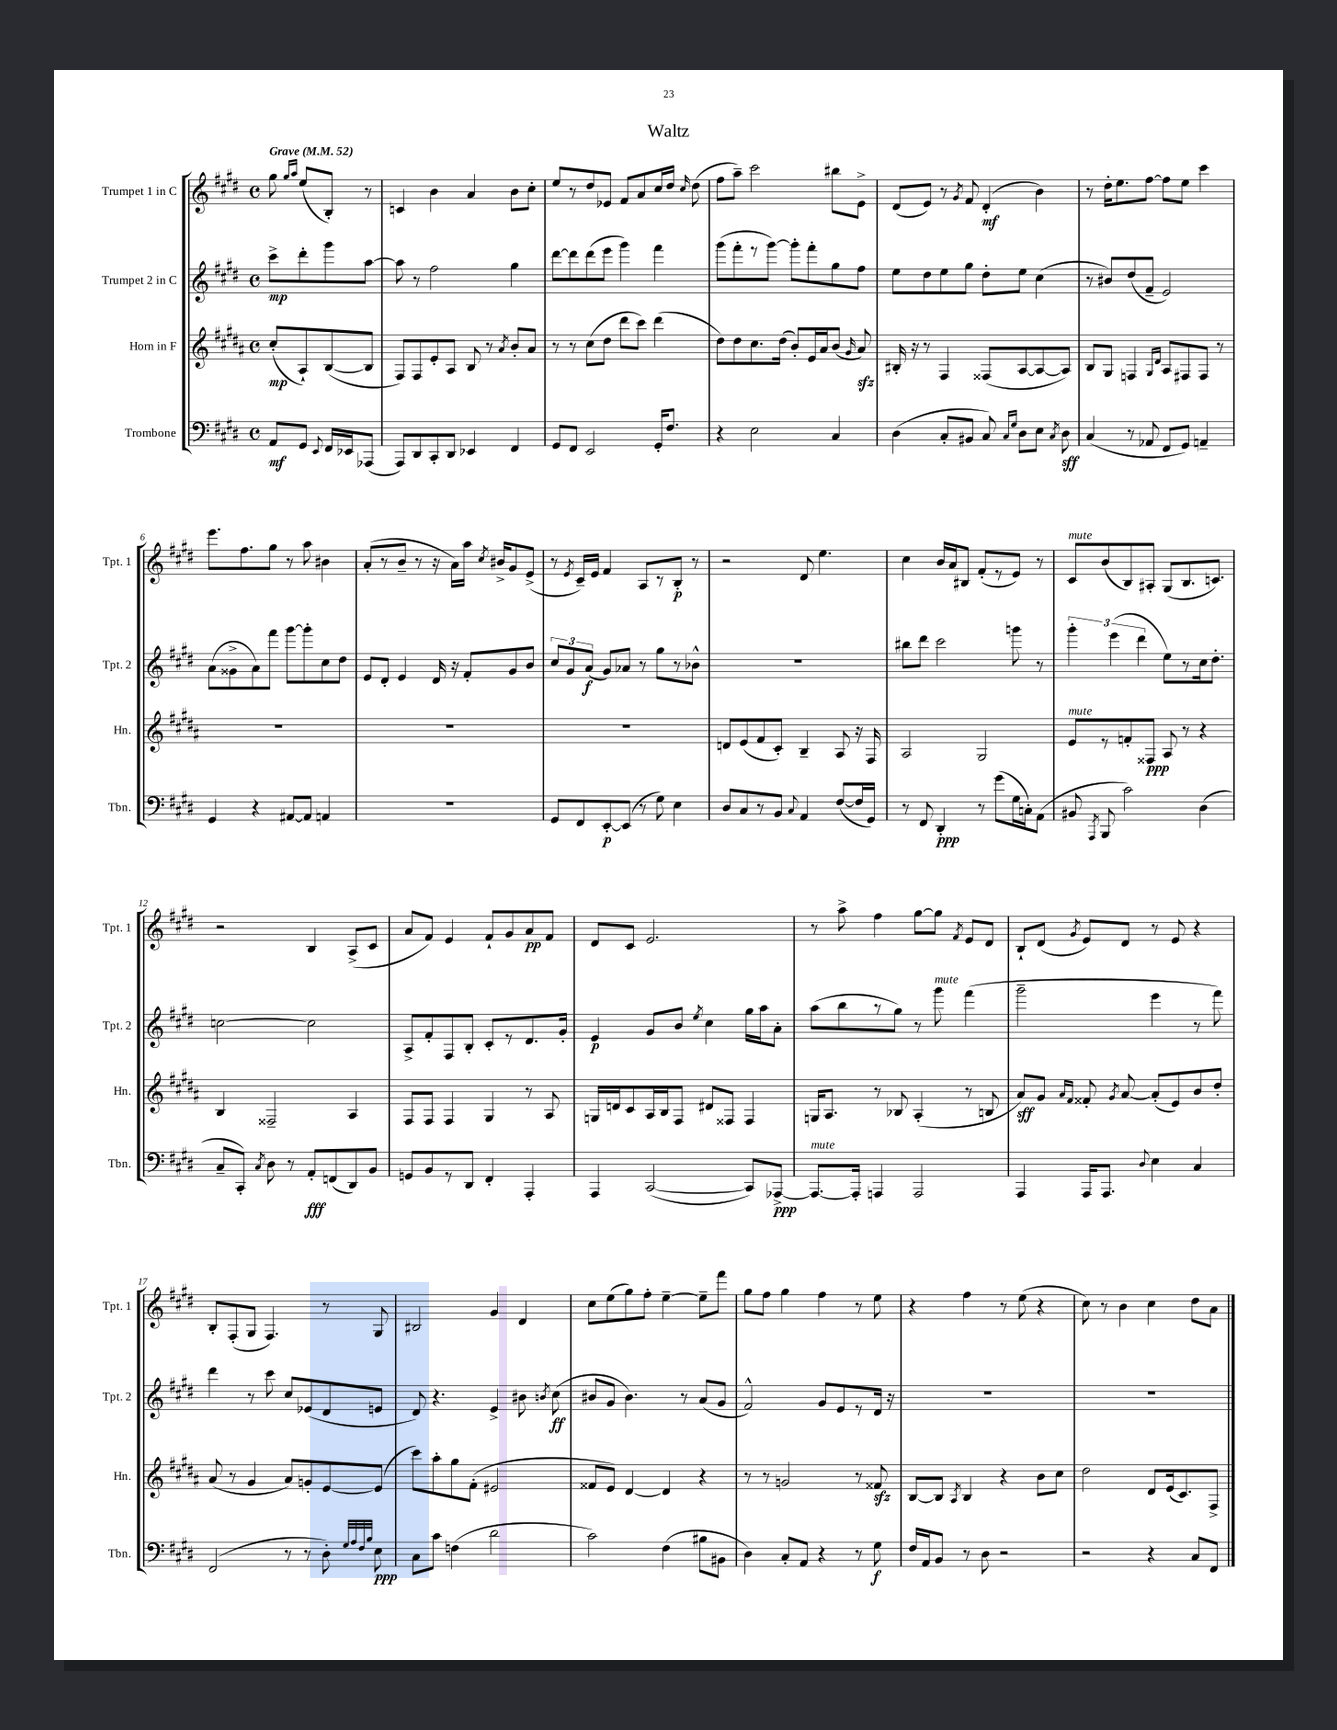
\header { title = "Waltz" }
<<
\new StaffGroup <<
\new Staff = "s0" \with { instrumentName = "Trumpet 1 in C" shortInstrumentName = "Tpt. 1" } {
    \clef treble \key e \major \defaultTimeSignature \time 4/4 \partial 2 \tempo "Grave" 4 = 52
    \autoBeamOff gis''8 \grace { gis''16[ a''16] } e''8[( b8]-.) r8 |
    c'4 b'4 a'4 b'8[ cis''8]-. |
    e''8[ r8 dis''8 ees'8] fis'8[ a'8 cis''16 dis''16] \grace { cis''16 } dis''8( |
    fis''8[ a''8]--) cis'''2 bis''8[ e'8]-> |
    dis'8[( e'8]) r8 \acciaccatura { gis'8 } fis'8 dis'4-.\mf( b'4) |
    r8 dis''16[-. e''8. fis''8]~ fis''8[ e''8] cis'''4 |
    e'''8.[ fis''8. gis''8] r8 a''8 bis'4 |
    a'8[-.( r8 b'8]-- r8 r16 a'16[) a''16] \acciaccatura { cis''8 } bis'16[-> gis'8 e'8]->( |
    r8 \acciaccatura { e'8 } cis'16[--) e'16] fis'4 a8[ r8 b8]-.\p r8 |
    r2 dis'8 e''4. |
    cis''4 b'16[ a'16 bis8] fis'8[-.( r8 e'8]) r8 |
    cis'8[^\markup { \italic "mute" } b'8( b8) ais8]-. gis8[( b8. c'8.]) |
    r2 b4 a8[->( cis'8] |
    a'8[ fis'8]) e'4 fis'8[-! gis'8 a'8\pp fis'8] |
    dis'8[ cis'8] e'2. |
    r8 a''8-> fis''4 gis''8[~ gis''8] \acciaccatura { fis'8 } e'8[ dis'8] |
    b8[-! dis'8]( \acciaccatura { gis'8 } e'8[) dis'8] r8 e'8 r4 |
    b8[-. fis8-.( gis8] fis4.) r8 gis8 |
    bis2 gis'4 dis'4 |
    cis''8[ e''8( gis''8) fis''8]-. e''4~-- e''8[-- fis'''8] |
    gis''8[ fis''8] gis''4 fis''4 r8 e''8 |
    r4 fis''4 r8 e''8( r4 |
    cis''8) r8 b'4 cis''4 dis''8[ a'8] \bar "|." |
}
\new Staff = "s1" \with { instrumentName = "Trumpet 2 in C" shortInstrumentName = "Tpt. 2" } {
    \clef treble \key e \major \defaultTimeSignature \time 4/4 \partial 2
    \autoBeamOff cis'''8[->\mp dis'''8-. gis'''8 a''8]~ |
    a''8 r8 fis''2 gis''4 |
    dis'''8[~ dis'''8 dis'''8( e'''8] gis'''4) fis'''4 |
    gis'''8[( fis'''8-. r8 gis'''8]~) gis'''8[-. fis'''8-. gis''8 fis''8] |
    e''8[ dis''8 e''8 gis''8] dis''8[-. e''8] cis''4( |
    r8 bis'8[) dis''8( fis'8]-- e'2) |
    a'8[( gisis'8-> a'8) fis'''8] gis'''8[~ gis'''8-. cis''8 dis''8] |
    e'8[ dis'8]-. e'4 dis'16 r16 fis'8[-. gis'8 b'8] |
    \tuplet 3/2 { cis''8[ gis'8 a'8]\f( } gis'8[) aes'8] r8 gis''8[ r8 bes'8]-^ |
    R1 |
    bis''8[ dis'''8] cis'''2 g'''8 r8 |
    \tuplet 3/2 { gis'''4-. e'''4( dis'''4 } e''8[) r8 cis''16 dis''8.]-. |
    c''2~ c''2 |
    a8[-> fis'8-. fis8 b8]-. cis'8[-. r8 dis'8. gis'16]-. |
    e'4\p gis'8[ b'8] \acciaccatura { e''8 } cis''4 gis''16[ a''16 a'8]-. |
    a''8[( b''8 r8 gis''8]) r8 gis'''8^\markup { \italic "mute" } fis'''4( |
    gis'''2-- e'''4 r8 fis'''8) |
    dis'''4 r8 cis'''8 cis''8[ ees'8( dis'8 e'8] |
    dis'8) r4. e'4-> bis'8 \acciaccatura { b'8 } cis''8\ff( |
    bis'8[ gis'8] bis'4.) r8 a'8[( gis'8] |
    fis'2-^) gis'8[ e'8 r8 dis'16] r16 |
    R1 |
    R1 \bar "|." |
}
\new Staff = "s2" \with { instrumentName = "Horn in F" shortInstrumentName = "Hn." } {
    \clef treble \key b \major \defaultTimeSignature \time 4/4 \partial 2
    \autoBeamOff cis''8[-.\mp( ais8-!) b8~( b8] |
    fis8[) fis8 e'8-. ais8] b8 r8 \acciaccatura { ais'8 } b'8[-. ais'8] |
    r8 r8 cis''8[( dis''8] dis'''8[ cis'''8]) dis'''4( |
    dis''8[) dis''8 cis''8. dis''16]( b'8[-.) e'16 ais'16 b'8]( \grace { gis'16 } ais'8\sfz) |
    bis16-. r16 r8 fis4 fisis8[( ais8~ ais8~ ais8]) |
    b8[ gis8] f4 \grace { gis16[ dis'16] } ais8[ fis8 fis8] r8 |
    R1 |
    R1 |
    R1 |
    d'8[ e'8( fis'8 cis'8]-.) b4-- ais8 r16 fis16 |
    ais2 gis2 |
    e'8[^\markup { \italic "mute" } r8 f'8-. fisis8]\ppp ais8 r8 r4 |
    b4 fisis2-- ais4 |
    fis8[ fis8] fis4 gis4 r8 ais8 |
    g16[ d'16 cis'8 ais16 b16 fis8] dis'8[ fisis8] fisis4 |
    g16[ ais8.] r8 bes8 ais4-.( r8 b8 |
    ais'8[\sff) gis'8] \grace { ais'16[ fis'16] } fisis'8-. \acciaccatura { gis'8 } ais'8~ ais'8[-.( e'8) b'8 dis''8]-. |
    ais'8( r8 gis'4 ais'8[) g'8-. e'8~ e'8]( |
    cis'''8[) ais''8-. gis''8 fis'8]-.( eis'2 |
    fisis'8[ e'8]) dis'4~ dis'4 r4 |
    r8 r8 g'2 r8 fisis'8\sfz |
    b8[~ b8] \acciaccatura { ais8 } b4 r4 b'8[ cis''8] |
    dis''2 dis'8[ e'16( cis'8.) fis8]-> \bar "|." |
}
\new Staff = "s3" \with { instrumentName = "Trombone" shortInstrumentName = "Tbn." } {
    \clef bass \key e \major \defaultTimeSignature \time 4/4 \partial 2
    \autoBeamOff a,8[\mf gis,8] \appoggiatura { e,8 } fis,16[ ees,16 aes,,8]( |
    a,,8[) dis,8 cis,8-. dis,8] ees,4 fis,4 |
    gis,8[ fis,8] e,2 gis,16[-. fis8.] |
    r4 e2 cis4 |
    dis4( cis8[-. bis,8] cis8) \grace { cis16[ gis16] } dis8[ e8] \acciaccatura { cis8 } dis8\sff |
    cis4( r8 aes,8 fis,8[ gis,8]) a,4-- |
    gis,4 r4 ais,8[~ ais,8] a,4 |
    R1 |
    gis,8[ fis,8 e,8~-.\p e,8]( r8 gis8) e4 |
    dis8[ cis8 r8 b,8] \appoggiatura { cis8 } a,4 fis8[~( fis16 gis,16]) |
    r8 fis,8 dis,4-.\ppp r8 gis'8[( gis16 c16-.) a,8]( |
    bis,8 \acciaccatura { a,,8 } b,,8 cis'2) dis4( |
    cis8[-- cis,8]-.) \acciaccatura { cis8 } dis8 r8 a,8[-.\fff f,8( dis,8) b,8] |
    g,8[ b,8 r8 dis,8] fis,4-. a,,4-. |
    a,,4 cis,2~( cis,8[) aes,,8]~->\ppp |
    aes,,8.[~^\markup { \italic "mute" } aes,,16]-. a,,4 a,,2 |
    a,,4 a,,16[ a,,8.] \appoggiatura { dis8 } e4 cis4 |
    fis,2( r8 r8 dis8-.) \grace { gis32[ a32 fis32 b32] } e8\ppp |
    cis8[ cis'8] f4( dis'2 |
    cis'2) fis4( bis8[ bis,8] |
    dis4) cis8[-. a,8] r4 r8 gis8\f |
    fis16[ a,16 b,8] r8 dis8 r2 |
    r2 r4 cis8[ fis,8] \bar "|." |
}
>>
>>
